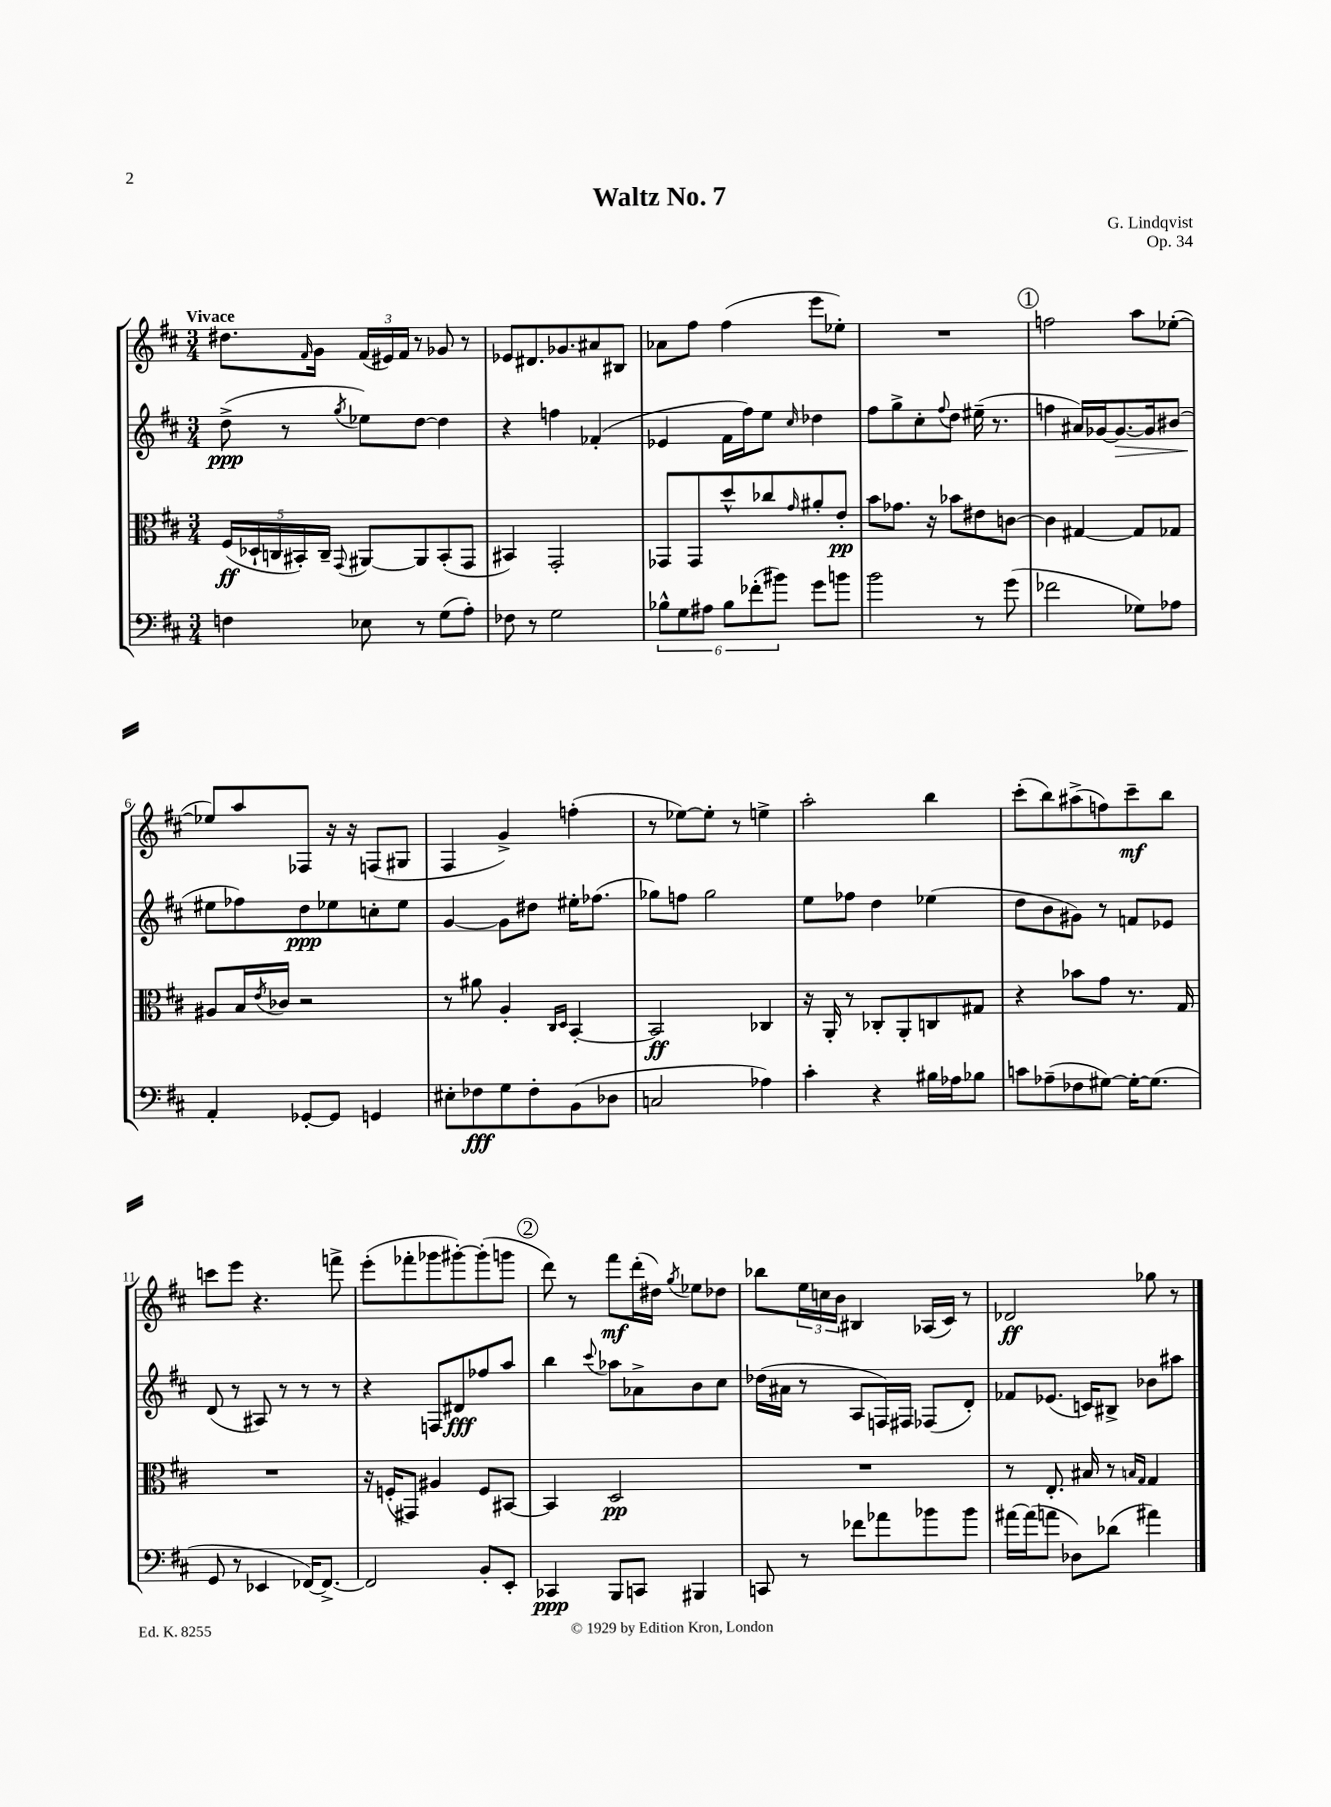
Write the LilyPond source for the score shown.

\header { title = "Waltz No. 7" composer = "G. Lindqvist" opus = "Op. 34" }
<<
\new StaffGroup <<
\new Staff = "s0" {
    \clef treble \key d \major \numericTimeSignature \time 3/4 \tempo "Vivace"
    dis''8. \grace { fis'16 } g'16 \tuplet 3/2 { fis'16( eis'16) fis'16 } r8 ges'8 r8 |
    ees'8 dis'8. ges'8. ais'8 bis8 |
    aes'8 fis''8 fis''4( e'''8 ees''8-.) |
    R2. |
    \mark \markup { \circle "1" } f''2 a''8 ees''8~-.( |
    ees''8) a''8 fes8 r16 r16 f8( gis8 |
    fis4 g'4->) f''4-.( |
    r8 ees''8~) ees''8-. r8 e''4-> |
    a''2-. b''4 |
    cis'''8-.( b''8) ais''8->( f''8) cis'''8--\mf b''8 |
    c'''8 e'''8 r4. f'''8-> |
    e'''8-.( fes'''8-. ges'''8 gis'''8~-.) gis'''8-.( g'''8 |
    \mark \markup { \circle "2" } d'''8) r8 fis'''8\mf d'''16-.( dis''16) \acciaccatura { g''8 } ees''8 des''8 |
    bes''8 \tuplet 3/2 { e''16 c''16 b'16 } bis4 aes16( cis'16) r8 |
    des'2\ff ges''8 r8 \bar "|." |
}
\new Staff = "s1" {
    \clef treble \key d \major \numericTimeSignature \time 3/4
    d''8->\ppp( r8 \acciaccatura { g''8 } ees''8) d''8~ d''4 |
    r4 f''4 fes'4-.( |
    ees'4 fis'16 fis''16) e''8 \grace { cis''16 } des''4 |
    fis''8 g''8-> cis''8-. \appoggiatura { fis''8 } d''8 eis''16--( r8. |
    \mark \markup { \circle "1" } f''4 ais'16) ges'16~ ges'8.~\> ges'16 bis'8( |
    eis''8\! fes''8) d''8\ppp ees''8 c''8-. ees''8 |
    g'4~ g'8 dis''8 eis''16-. fes''8.( |
    ges''8) f''8 ges''2 |
    e''8 fes''8 d''4 ees''4( |
    d''8 b'8 gis'8) r8 f'8 ees'8 |
    d'8( r8 ais8) r8 r8 r8 |
    r4 f8 dis'8\fff fes''8 a''8 |
    \mark \markup { \circle "2" } b''4 \appoggiatura { cis'''8 } aes''8 aes'8-> b'8 cis''8 |
    des''16( ais'16 r8 a8 f16) fis16 fes8( d'8-.) |
    fes'8 ees'8.( c'16) bis8-> bes'8 ais''8 \bar "|." |
}
\new Staff = "s2" {
    \clef alto \key d \major \numericTimeSignature \time 3/4
    \tuplet 5/4 { fis16\ff( des16-! c16 bis,16-.) c16-- } \appoggiatura { g,8 } ais,8~ ais,8 bis,8-.( g,8 |
    bis,4) g,2-. |
    ges,8 ges,8 d''8-^ ces''8 \grace { g'16 } ais'8-. e'8-.\pp |
    b'8 ges'8. r16 bes'8 eis'8 c'8~ |
    \mark \markup { \circle "1" } c'4 gis4~ gis8 ges8 |
    ais8 b16 \acciaccatura { e'8 } ces'16 r2 |
    r8 ais'8 a4-. \grace { cis16 d16 } b,4~-. |
    b,2\ff ces4 |
    r16 a,16-. r8 ces8-. a,8-. c8 gis8 |
    r4 bes'8 g'8 r8. g16 |
    R2. |
    r16 f16-.( gis,8) ais4 f8 bis,8~ |
    \mark \markup { \circle "2" } bis,4 d2\pp |
    R2. |
    r8 e8.-. bis16 r8 \grace { b16 g16 } g4 \bar "|." |
}
\new Staff = "s3" {
    \clef bass \key d \major \numericTimeSignature \time 3/4
    f4 ees8 r8 g8( a8-.) |
    fes8 r8 g2 |
    \tuplet 6/4 { bes8-^ g8 ais8 bes8 fes'8-.( bis'8) } g'8 b'8 |
    b'2 r8 g'8( |
    \mark \markup { \circle "1" } fes'2 ges8) aes8 |
    a,4-. ges,8~-. ges,8 g,4 |
    eis8-. fes8\fff g8 fes8-. b,8( des8 |
    c2 aes4) |
    cis'4-. r4 bis16 aes16 bes8 |
    c'8 aes8--( fes8 gis8~) gis16~-. gis8.( |
    g,8 r8 ees,4 fes,16~) fes,8.~-> |
    fes,2 b,8-. e,8-. |
    \mark \markup { \circle "2" } ces,4\ppp b,,8 c,8 bis,,4 |
    c,8 r8 fes'8 aes'8 bes'8 bes'8 |
    ais'16~ ais'16( a'8 des8) des'8( ais'4) \bar "|." |
}
>>
>>
